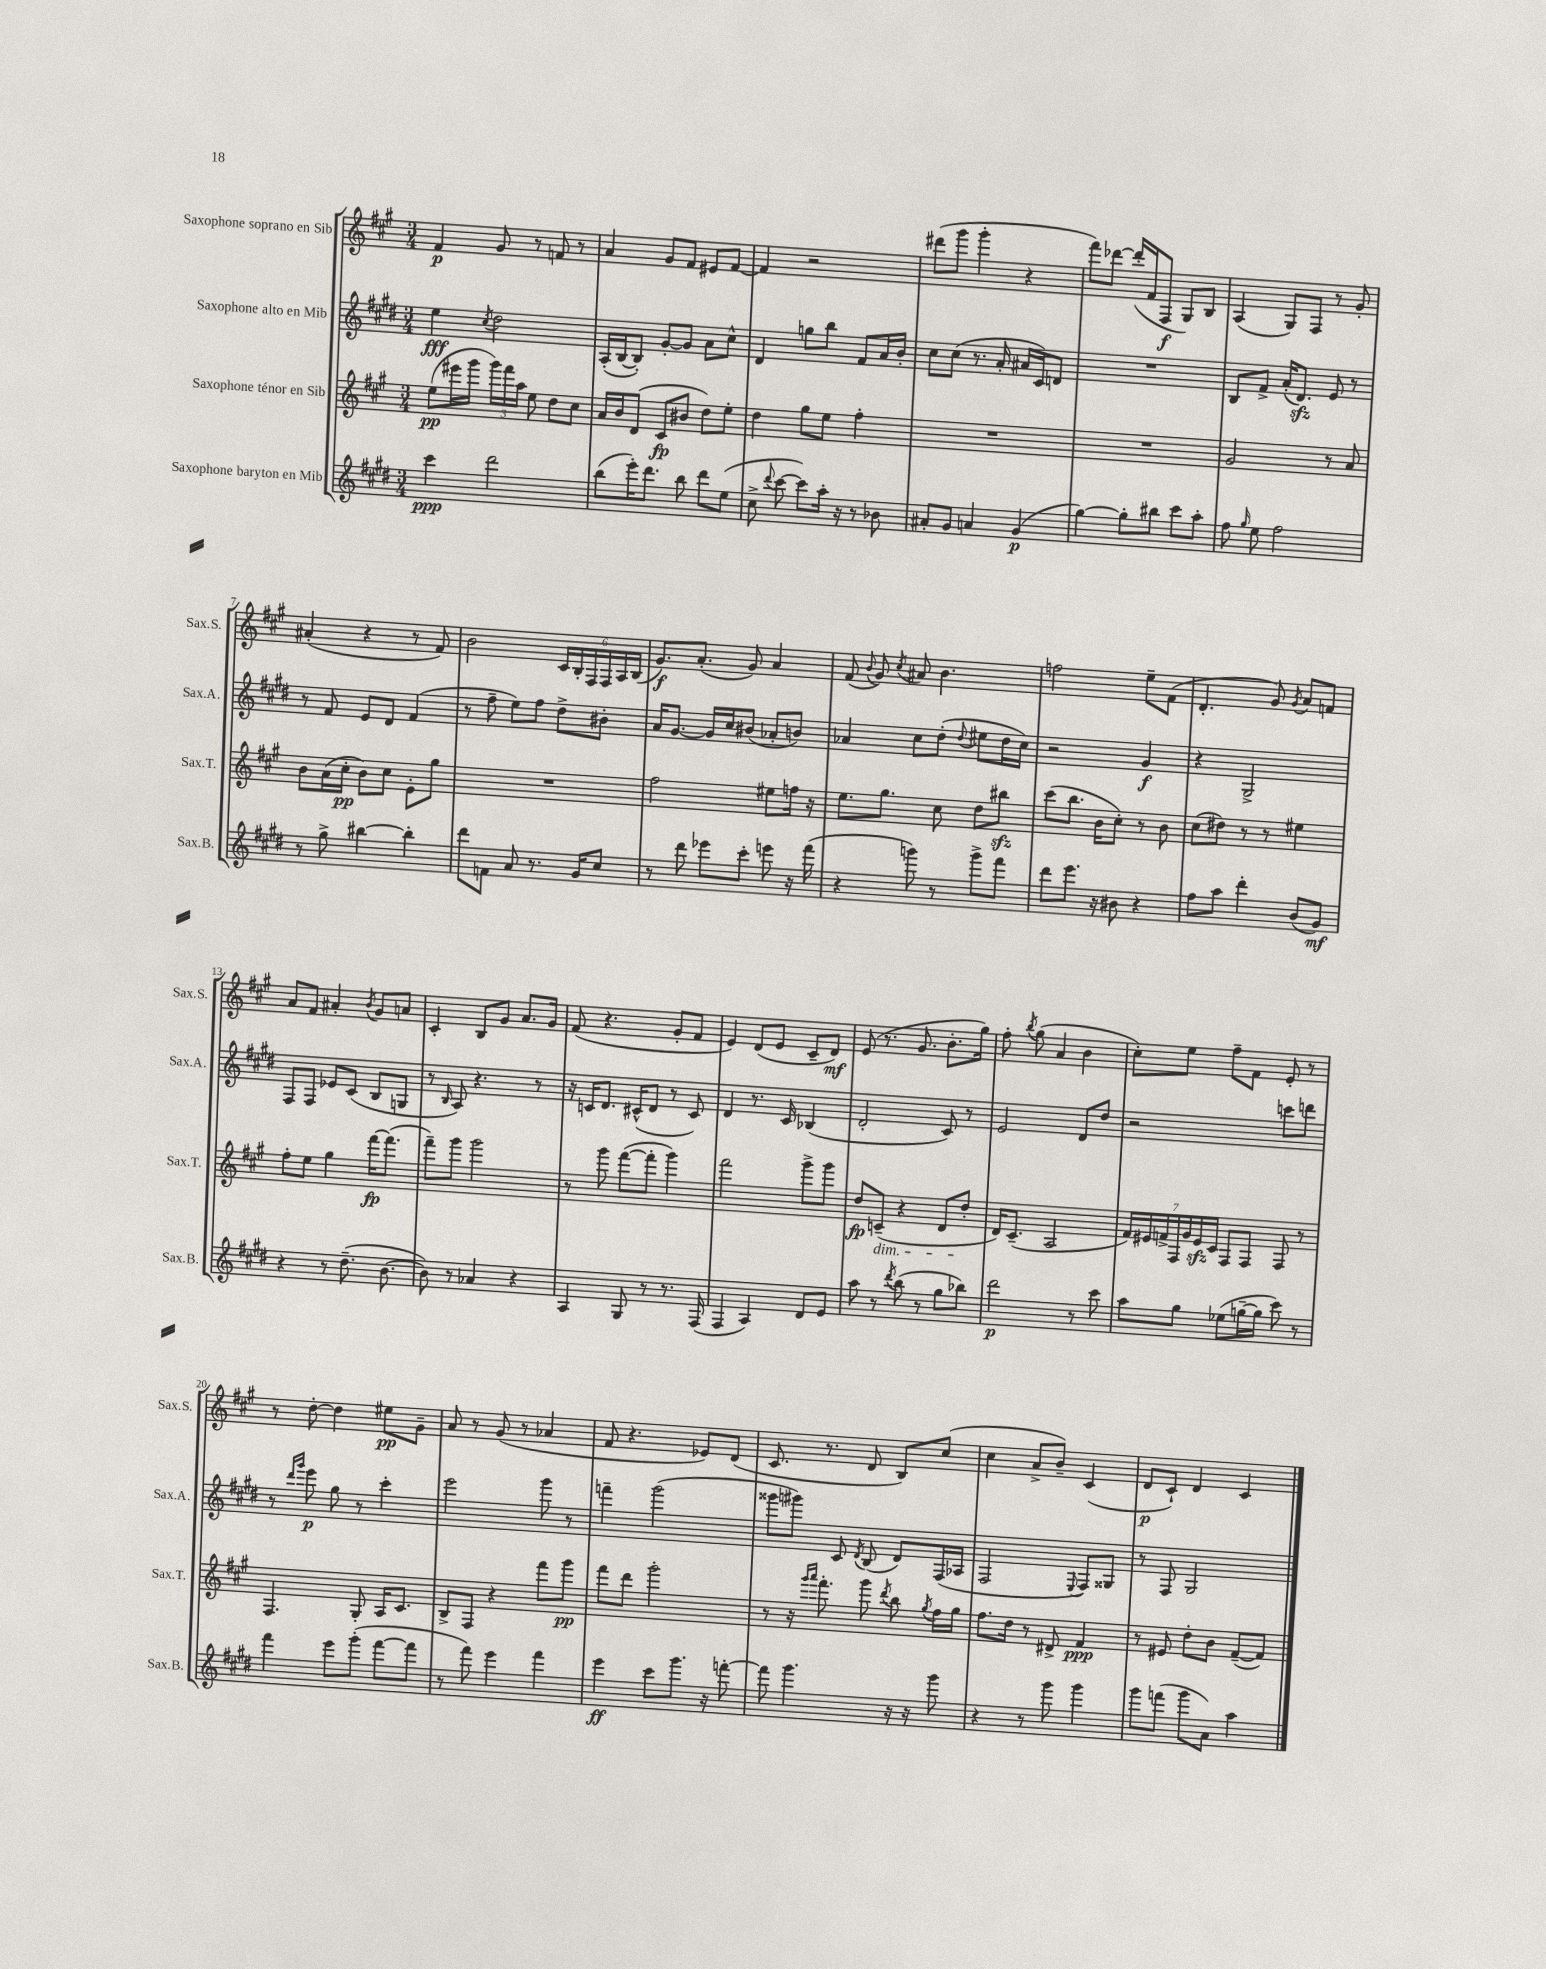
<<
\new StaffGroup <<
\new Staff = "s0" \with { instrumentName = "Saxophone soprano en Sib" shortInstrumentName = "Sax.S." } {
    \clef treble \key a \major \numericTimeSignature \time 3/4
    \autoBeamOff fis'4\p gis'8 r8 f'8 r8 |
    a'4 gis'8[ fis'8] eis'8[ fis'8]~ |
    fis'4 r2 |
    dis'''8[( gis'''8] gis'''4-. r4 |
    fis'''8[) des'''8]~ des'''16[-.( fis'16 fis8]\f gis8[) b8] |
    a4( gis8[) fis8] r8 gis'8-. |
    ais'4-.( r4 r8 fis'8) |
    b'2 \tuplet 6/4 { cis'16[ b16-. fis16 fis16 a16 b16]( } |
    gis'8.[\f) a'8.]-.( gis'8) a'4 |
    fis'8( \appoggiatura { b'8 } gis'8) \acciaccatura { cis''8 } ais'8 b'4. |
    f''2 e''8[-- fis'8]( |
    d'4.-. gis'8) \acciaccatura { gis'8 } a'8[ f'8] |
    a'8[ fis'8] ais'4-. \acciaccatura { b'8 } gis'8[ a'8] |
    cis'4-. b8[ gis'8] a'8.[ gis'16] |
    fis'8( r4. gis'8[-. fis'8] |
    e'4) d'8[( e'8] cis'8[-- d'8]\mf) |
    e'8( r8. gis'8. b'8.[-. gis''16]) |
    fis''8-. \acciaccatura { b''8 } gis''8( a'4 b'4 |
    cis''8[-.) e''8] fis''8[-- fis'8] e'8-. r8 |
    r8 d''8~-. d''4 eis''8[\pp gis'8]-- |
    a'8 r8 gis'8( r8 aes'4 |
    fis'8 r4. ees'8[) d'8]( |
    cis'8. r8. d'8 b8[) cis''8]( |
    cis''4 a'8[-> b'8]--) cis'4( |
    d'8[\p cis'8]-!) d'4 cis'4 \bar "|." |
}
\new Staff = "s1" \with { instrumentName = "Saxophone alto en Mib" shortInstrumentName = "Sax.A." } {
    \clef treble \key e \major \numericTimeSignature \time 3/4
    \autoBeamOff e''4\fff \acciaccatura { cis''8 } dis''2 |
    a16[-.( b16~ b8]-.) gis'8[~-. gis'8] a'8[ cis''8]-^ |
    dis'4 g''8[ b''8] fis'8[ a'16 b'16]-. |
    cis''8[ cis''8]( r8. a'16-. ais'16[ cis'16) d'8] |
    R2. |
    b8[ fis'8]-> a'16[-.( dis'8.]\sfz) e'8 r8 |
    r8 fis'8 e'8[ dis'8] fis'4( |
    r8 fis''8-- e''8[) fis''8] dis''8[-> bis'8]-. |
    a'16[ gis'8.]~ gis'16[ cis''16 bis'8]( aes'8[-. b'8]) |
    aes'4 cis''8[ dis''8]-.( \appoggiatura { dis''8 } eis''8[ dis''16 cis''16]) |
    r2 gis'4\f |
    r4 gis2-> |
    fis8[ fis8] ees'8[ cis'8]( b8[ g8] |
    r8 \grace { b16 } a8) r4. r8 |
    r16 c'16[ dis'8.] cis'16[-^( dis'8] r8 cis'8) |
    dis'4 r8. cis'16 bes4( |
    dis'2-. cis'8) r8 |
    e'2 dis'8[ dis''8] |
    r2 c'''8[ d'''8] |
    r8 \grace { dis'''16[ gis'''16] } e'''8\p gis''8 r8 cis'''4-. |
    e'''2 gis'''8 r8 |
    f'''4-- gis'''2( |
    gisis'''8[ gis'''8]) cis'8 \acciaccatura { dis'8 } b8( dis'8[) fis16( aes16] |
    fis2 \appoggiatura { e8 } fis8[) gisis8] |
    r8 fis8 gis2 \bar "|." |
}
\new Staff = "s2" \with { instrumentName = "Saxophone ténor en Sib" shortInstrumentName = "Sax.T." } {
    \clef treble \key a \major \numericTimeSignature \time 3/4
    \autoBeamOff e''8[\pp( eis'''16 gis'''16] \tuplet 3/2 { gis'''16[) fis'''16 a''16] } e''8 d''8[ cis''8] |
    a'16[ b'16 d'8]( cis'8[\fp bis'8] d''8[) e''8]-. |
    d''4 gis''8[ e''8] fis''4-. |
    R2. |
    R2. |
    gis'2 r8 a'8 |
    b'8[ a'16( cis''16]-.\pp b'8[) cis''8] e'8[-. gis''8] |
    R2. |
    fis''2 eis''8[ f''16] r16 |
    e''8.[ gis''8.] cis''8 d''8[ bis''8]\sfz |
    cis'''8[( b''8.] b'16[ cis''8]-.) r8 b'8 |
    cis''8[( dis''8]) r8 r8 eis''4 |
    fis''8[-. e''8] gis''4 fis'''16[~\fp fis'''8.]( |
    fis'''8[--) gis'''8] gis'''2 |
    r8 gis'''8 fis'''8[~( fis'''8]-. gis'''4) |
    fis'''2 gis'''8[-> gis'''8] |
    d''8[\fp c'8]--\dim( r4 d'8[ d''8]-.\! |
    d'16[) cis'8.]--( a2 |
    \tuplet 7/4 { fis'16[) eis'16 f'16-> fis16 gis'16 eis'16\sfz cis'16] } fis8[ fis8] fis8 r8 |
    fis4. gis8-. a16[ cis'8.] |
    b8[-> fis8] r4 fis'''8[ gis'''8]\pp |
    fis'''8[ d'''8] gis'''2-. |
    r8 r16 \grace { gis'''16[ a'''16] } fis'''8.-. gis'''8 \acciaccatura { d'''8 } b''8 \acciaccatura { gis''8 } fis''16[ gis''16] |
    fis''8.[ d''16] r8 dis'8-> fis'4\ppp |
    r8 eis'8 d''8[-. b'8] fis'8[~--( fis'8]) \bar "|." |
}
\new Staff = "s3" \with { instrumentName = "Saxophone baryton en Mib" shortInstrumentName = "Sax.B." } {
    \clef treble \key e \major \numericTimeSignature \time 3/4
    \autoBeamOff cis'''4\ppp dis'''2 |
    b''8[( e'''16-.) dis'''8.] b''8 dis'''8[ e''8]( |
    cis''8-> \appoggiatura { dis'''8 } cis'''8~ cis'''8[) a''16]-. r16 r8 bes'8 |
    ais'8[-. gis'8] a'4 gis'4\p( |
    gis''4~) gis''8[-. bis''8] cis'''8[ a''8]-. |
    fis''8 \grace { gis''16 } e''8 fis''2 |
    r8 gis''8-> bis''4~ bis''4-. |
    dis'''8[ f'8] a'8 r8. gis'16[ cis''8] |
    r8 dis'''8 ees'''8[ cis'''8]-. e'''8 r16 fis'''16( |
    r4 g'''8) r8 g'''8[-> fis'''8] |
    dis'''8[ e'''8.] r16 bis'8 r4 |
    fis''8[ a''8] dis'''4-. b'8[( gis'8]\mf) |
    r4 r8 dis''8.--( b'8.~ |
    b'8) r8 aes'4 r4 |
    a4 gis8 r8 r8. fis16( |
    fis4 a4) dis'8[ e'8] |
    a''8 r8 \acciaccatura { dis'''8 } b''8( r8 gis''8[ bes''8]) |
    dis'''2\p r8 cis'''8 |
    a''8[ gis''8] ees''8[( g''16~-- g''16] cis'''8) r8 |
    fis'''4 e'''8[ gis'''8]-.( fis'''8[~ fis'''8] |
    r8 fis'''8) e'''4 fis'''4 |
    e'''4\ff cis'''8[ gis'''8.] r16 f'''8~-. |
    f'''8 gis'''4. r16 r16 gis'''8 |
    r4 r8 gis'''8 gis'''4 |
    gis'''8[ f'''8]( gis'''8[ a'8]) a''4 \bar "|." |
}
>>
>>
